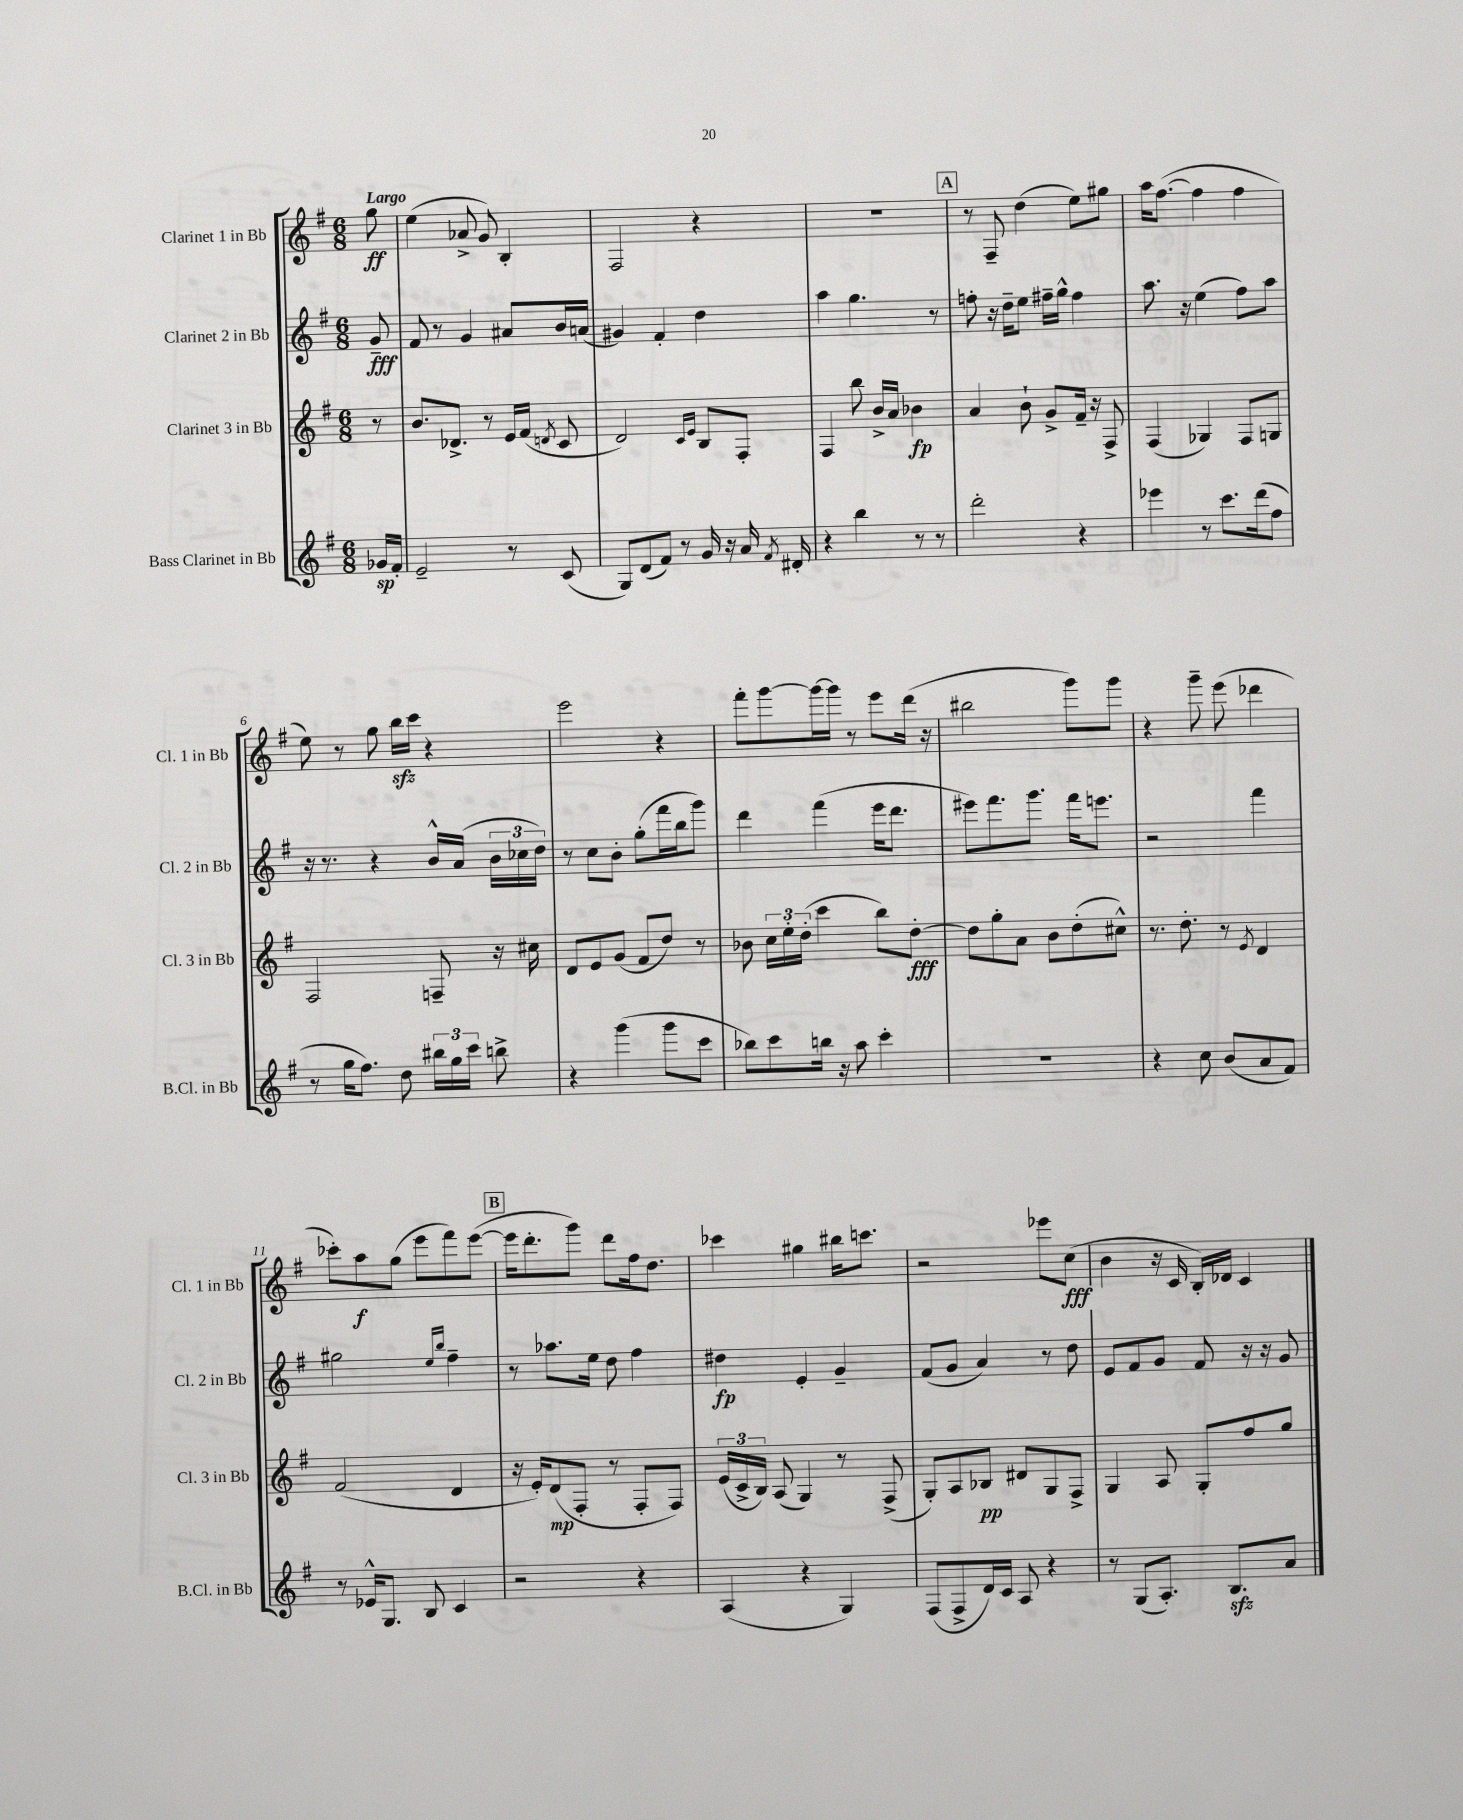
<<
\new StaffGroup <<
\new Staff = "s0" \with { instrumentName = "Clarinet 1 in Bb" shortInstrumentName = "Cl. 1 in Bb" } {
    \clef treble \key g \major \numericTimeSignature \time 6/8 \partial 8 \tempo "Largo"
    \autoBeamOff g''8\ff |
    e''4( aes'8-> g'8) b4-. |
    fis2 r4 |
    r2. |
    \mark \markup { \box "A" } r8 fis8-- d''4( e''8[) gis''8] |
    a''16[ fis''8.]~( fis''4 fis''4 |
    e''8) r8 g''8 b''16[\sfz c'''16] r4 |
    e'''2 r4 |
    fis'''8[-. g'''8~ g'''16~ g'''16] r8 e'''8[ d'''16]( r16 |
    bis''2 g'''8[) g'''8] |
    r4 g'''8-- e'''8( des'''4 |
    ces'''8[-.) a''8\f g''8]( e'''8[ fis'''8) e'''8]~( |
    \mark \markup { \box "B" } e'''16[ d'''8.-. g'''8]) d'''8[ fis''16 d''8.] |
    ces'''4 gis''4 bis''16[ c'''8.] |
    r2 ees'''8[ c''8]\fff( |
    b'4 r16 c'16 b16[-.) des'16] c'4 \bar "|." |
}
\new Staff = "s1" \with { instrumentName = "Clarinet 2 in Bb" shortInstrumentName = "Cl. 2 in Bb" } {
    \clef treble \key g \major \numericTimeSignature \time 6/8 \partial 8
    \autoBeamOff g'8--\fff |
    fis'8 r8 g'4 ais'8[ b'16 a'16]( |
    gis'4) fis'4-. d''4 |
    a''4 g''4. r8 |
    \mark \markup { \box "A" } f''8-. r16 d''16[-- e''8] fis''16[-- g''16]-^ fis''4 |
    a''8. r16 e''4( fis''8[) a''8] |
    r16 r8. r4 b'16[-^ a'16]( \tuplet 3/2 { b'16[ ces''16 d''16]) } |
    r8 c''8[ b'8]-. g''8[-.( fis'''16 b''16 g'''8]) |
    d'''4 fis'''4( e'''16[ d'''8.] |
    eis'''8[) fis'''8. g'''8.] fis'''16[ e'''8.] |
    r2 fis'''4 |
    gis''2 \grace { e''16[ b''16] } fis''4-- |
    \mark \markup { \box "B" } r8 aes''8.[ e''16] d''8 fis''4 |
    dis''4\fp e'4-. g'4-- |
    fis'8[( g'8] a'4) r8 d''8 |
    e'8[ fis'8 g'8] fis'8 r16 r16 g'8 \bar "|." |
}
\new Staff = "s2" \with { instrumentName = "Clarinet 3 in Bb" shortInstrumentName = "Cl. 3 in Bb" } {
    \clef treble \key g \major \numericTimeSignature \time 6/8 \partial 8
    \autoBeamOff r8 |
    b'8.[ des'8.]-> r8 e'16[ fis'16]( \acciaccatura { d'8 } c'8 |
    d'2) \grace { c'16[ e'16] } b8[ fis8]-. |
    fis4 b''8 b'16[-> a'16] bes'4\fp |
    \mark \markup { \box "A" } a'4 b'8-! g'8[-> fis'16]-- r16 fis8-> |
    fis4( ges4) fis8[ g8] |
    fis2 f8-- r16 cis''16 |
    d'8[ e'8 g'8]( fis'8[ d''8]) r8 |
    bes'8 \tuplet 3/2 { c''16[ e''16-. d''16]-.( } c'''4 b''8[) d''8]~-.\fff |
    d''8[ g''8-. a'8] b'8[ d''8-.( cis''8]-^) |
    r8. d''8.-. r8 \acciaccatura { e'8 } d'4 |
    fis'2( d'4 |
    \mark \markup { \box "B" } r16 e'16[-.) d'8\mp( fis8]-. r8 fis8[-. fis8]) |
    \tuplet 3/2 { e'16[( c'16-> b16]) } a8( g4) r8 fis8->( |
    g8[-.) a8 bes8]\pp dis'8[ g8 fis8]-> |
    g4 a8 g8[-. fis''8 g''8] \bar "|." |
}
\new Staff = "s3" \with { instrumentName = "Bass Clarinet in Bb" shortInstrumentName = "B.Cl. in Bb" } {
    \clef treble \key g \major \numericTimeSignature \time 6/8 \partial 8
    \autoBeamOff ges'16[\sp fis'16]-. |
    e'2-- r8 c'8( |
    g8[) d'8( fis'8]) r8 g'16 r16 a'16 \acciaccatura { fis'8 } dis'16-. |
    r4 b''4 r8 r8 |
    \mark \markup { \box "A" } d'''2-. r4 |
    ees'''4 r8 c'''8.[ d'''16( fis''8] |
    r8 g''16[ fis''8.]) d''8 \tuplet 3/2 { bis''16[ g''16 c'''16] } b''8-> |
    r4 g'''4( g'''8[ c'''8] |
    bes''8[) c'''8 b''16] r16 a''8 c'''4-. |
    R2. |
    r4 c''8 b'8[( a'8 fis'8]) |
    r8 ees'16[-^ g8.] b8 c'4 |
    \mark \markup { \box "B" } r2 r4 |
    a4( r4 g4) |
    fis8[( fis8-> d'16) c'16] a8 r4 |
    r8 g8[( a8.]-.) b8.[\sfz a'8] \bar "|." |
}
>>
>>
